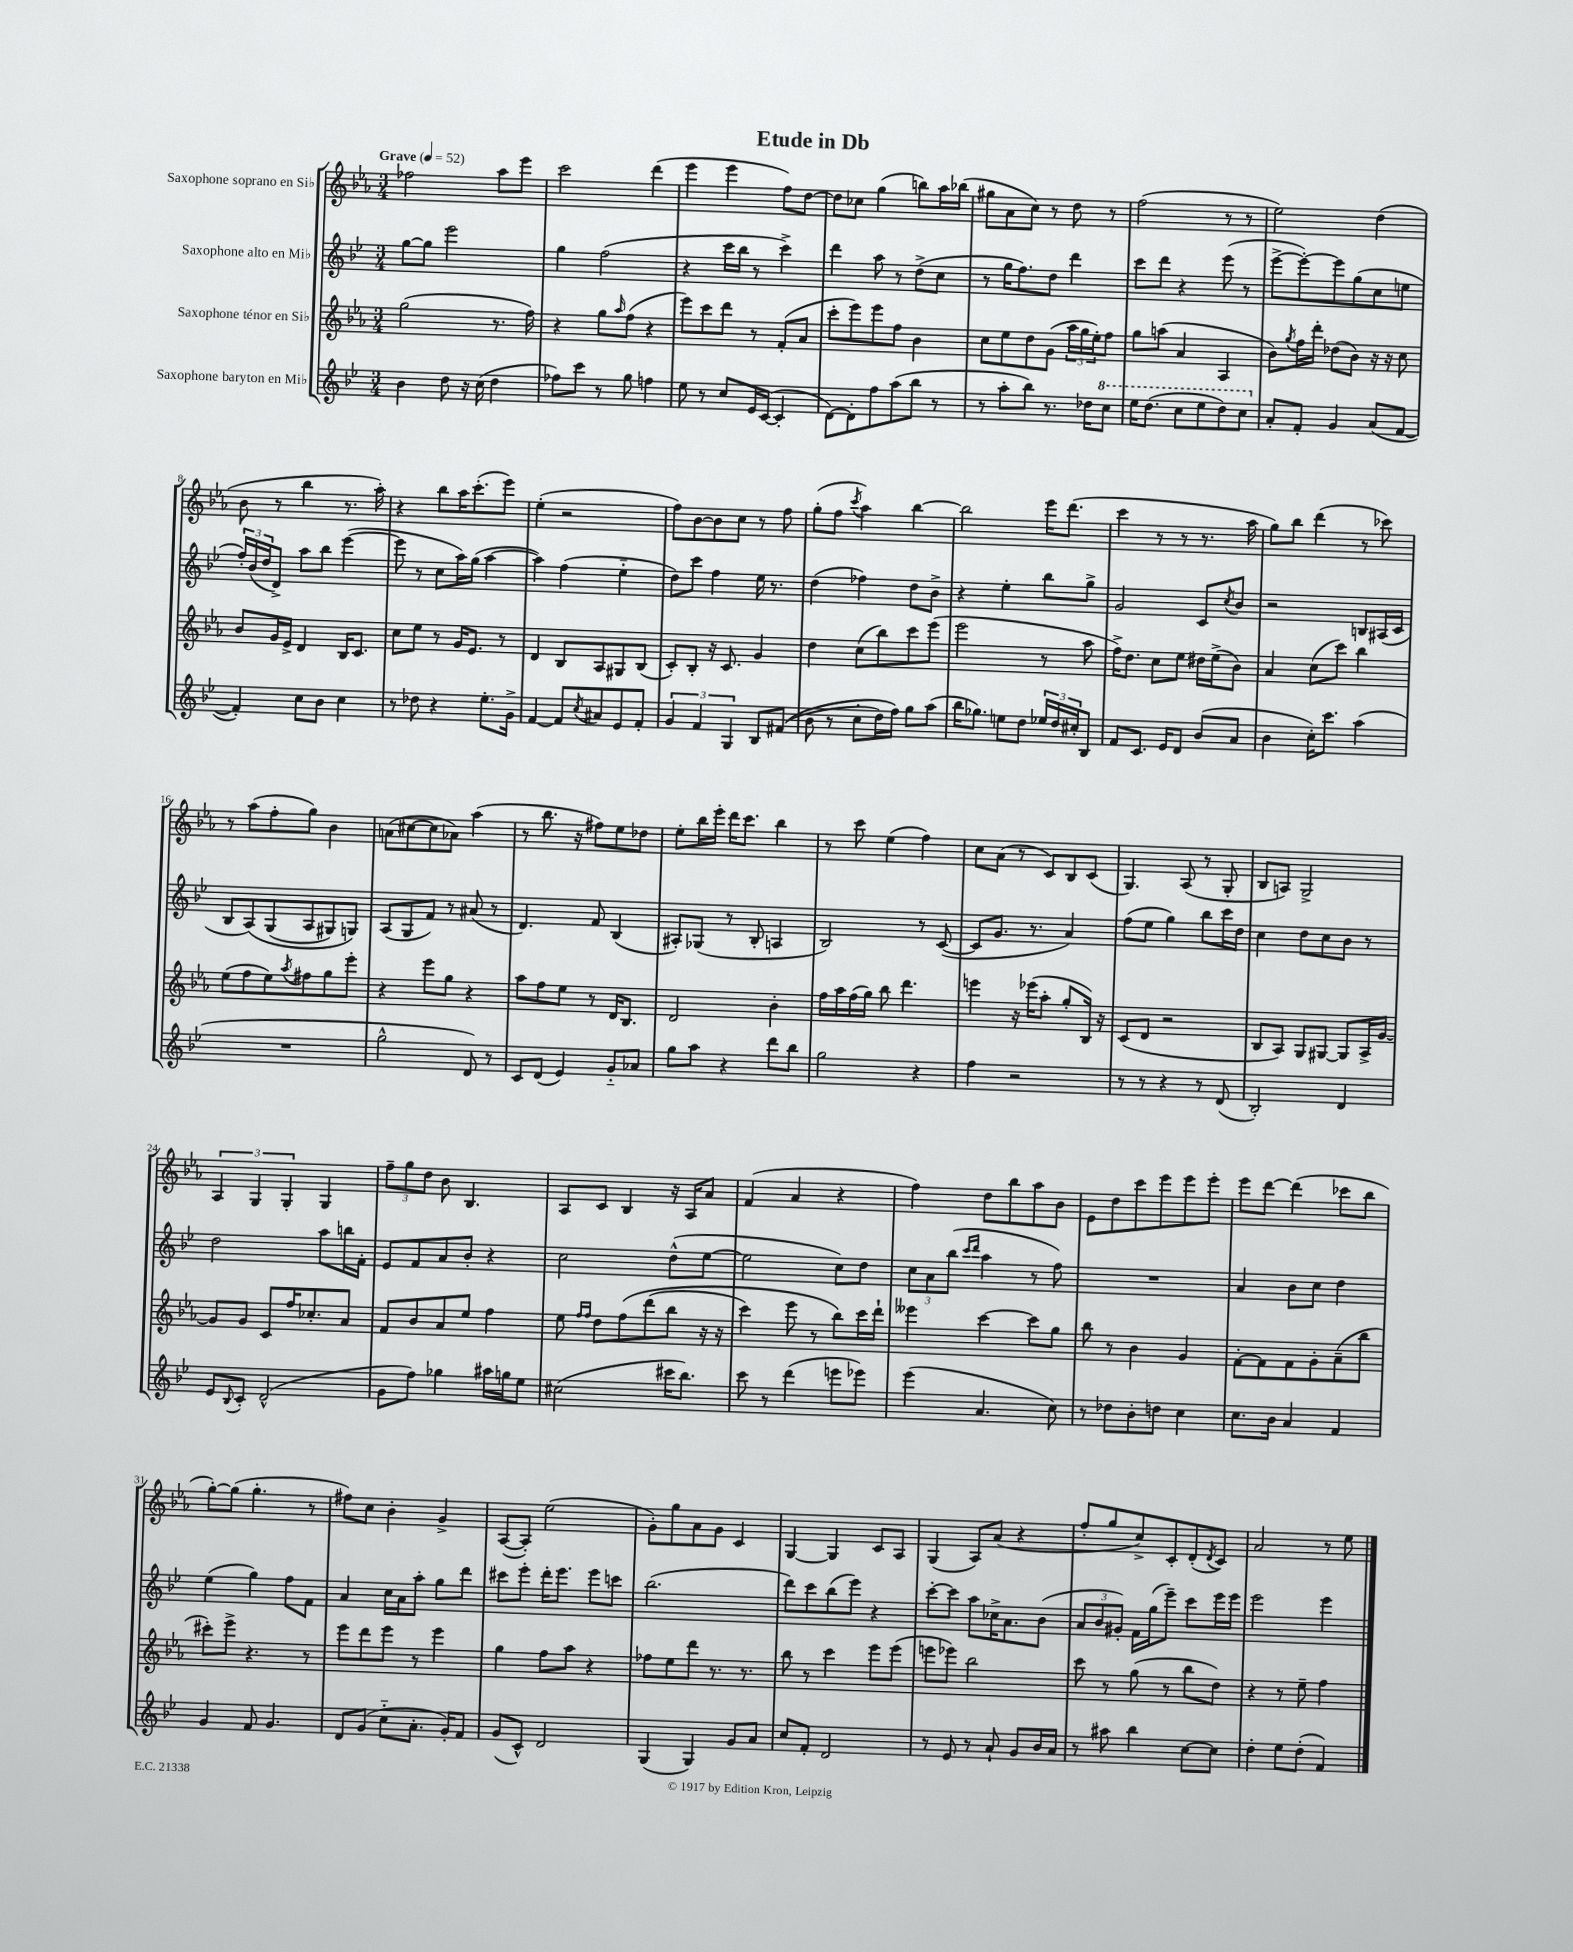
\header { title = "Etude in Db" }
<<
\new StaffGroup <<
\new Staff = "s0" \with { instrumentName = "Saxophone soprano en Sib" } {
    \clef treble \key ees \major \numericTimeSignature \time 3/4 \tempo "Grave" 4 = 52
    fes''2 aes''8 ees'''8 |
    c'''2 d'''4( |
    ees'''4 ees'''4 f''8) d''8~ |
    d''8 ces''8 g''4( b''8) aes''16 bes''16( |
    gis''8 aes'8 c''8) r8 d''8 r8 |
    f''2( r8 r8 |
    ees''2) d''4( |
    bes'8 r8 bes''4 r8. aes''16-.) |
    r4 bes''8 aes''16 c'''8.-.( ees'''8) |
    ees''4-.( r2 |
    f''8) bes'8~ bes'8 c''8 r8 f''8 |
    g''8-.( f''8 \acciaccatura { c'''8 } aes''4) bes''4~ |
    bes''2 ees'''16 d'''8.( |
    c'''4 r8 r8 r8. aes''16 |
    g''8) bes''8 d'''4( r8 ces'''8) |
    r8 aes''8( f''8-. g''8) bes'4 |
    a'8( cis''8~ cis''8 aes'8) aes''4( |
    r8 bes''8. r16 fis''8) ees''8 des''8 |
    ees''8-. bes''16 ees'''16-. d'''16 c'''8. bes''4 |
    r8 c'''8 ees''4( f''4) |
    c''8 aes'8( r8 c'8) bes8 c'8( |
    g4.) aes8( r8 g8-. |
    bes8 a8) g2-> |
    \tuplet 3/2 { aes4 g4 g4-. } g4 |
    \tuplet 3/2 { f''8-- g''8 d''8 } bes'8 bes4. |
    aes8 c'8 bes4 r16 aes16 aes'8 |
    f'4( aes'4 r4 |
    f''4) d''8 bes''8 aes''8 bes'8 |
    ees'8 d''8 c'''8 ees'''8 ees'''8 ees'''8-. |
    ees'''8 d'''8~ d'''4( ces'''8 bes''8 |
    g''8~-.) g''8( g''4.-. r8 |
    fis''8) c''8 bes'4-. g'4-> |
    aes8~( aes8-.) ees''2( |
    g'8-.) g''8 aes'8 g'8 c'4 |
    g4~ g4 c'8 aes8 |
    g4( aes8) aes'8( r4 |
    f''8-. g''8 c''8->) c'8-. d'8-.( \acciaccatura { d'8 } c'8) |
    aes'2 r8 ees''8 \bar "|." |
}
\new Staff = "s1" \with { instrumentName = "Saxophone alto en Mib" } {
    \clef treble \key bes \major \numericTimeSignature \time 3/4
    g''8~ g''8 ees'''2 |
    g''4 f''2( |
    r4 c'''16 bes''16 r8 c'''4->) |
    d'''4 a''8 r8 d''8->( c''8 |
    r8 g''16 f''8.) d''8 d'''4 |
    c'''8 d'''8 r4 ees'''8( r8 |
    ees'''8~-> ees'''8~-.) ees'''8 g''8( c''8 e''8 |
    \tuplet 3/2 { f''16-.) bes'16( d''16 } d'8->) a''8 bes''8 ees'''4~( |
    ees'''8 r8 c''8 a''16) g''16( a''4~ |
    a''4) f''4( ees''4-_ |
    d''8) c'''8 f''4 ees''16 r8. |
    d''4( fes''4) d''8 bes'8-> |
    r4 ees''4-. bes''8 g''8-> |
    g'2 c'8 \acciaccatura { c''8 } bes'8 |
    r2 b8 ais16( c'16 |
    bes8 a8)\( g8( a8 gis8) g8\) |
    a8( g8 f'8) r8 ais'8( r8 |
    d'4.) f'8 bes4( |
    ais8-.) ges8( r8 bes8-. a4 |
    bes2) r8 c'8~( |
    c'8 g'8. r8. a'4) |
    f''8( ees''8 g''4) bes''8 c'''16 d''16 |
    c''4 d''8 c''8 bes'8 r8 |
    d''2 a''8 b''16 f'16-. |
    ees'8 f'8 a'8 bes'8-. r4 |
    c''2 d''8-^( ees''8~ |
    ees''2 c''8) d''8 |
    \tuplet 3/2 { c''8 a'8 bes''8( } \grace { c'''16 d'''16 } a''4 r8 f''8) |
    R2. |
    a'4 bes'8 c''8 d''4 |
    ees''4( g''4) f''8 f'8 |
    a'4 c''16 a'16 a''8-. g''8 d'''8 |
    cis'''8 ees'''8-. d'''16-. ees'''8. ees'''8 c'''8 |
    bes''2.( |
    d'''8) c'''8 bes''8( ees'''8) r4 |
    c'''8~-. c'''8 a''8 ces''16-> a'8. bes'8( |
    \tuplet 3/2 { a'8 bes'8 gis'8-.) } f'16 g''16( ees'''8--) c'''8 ees'''16 ees'''16 |
    ees'''2 ees'''4 \bar "|." |
}
\new Staff = "s2" \with { instrumentName = "Saxophone ténor en Sib" } {
    \clef treble \key ees \major \numericTimeSignature \time 3/4
    g''2( r8. f''16) |
    r4 g''8 \grace { aes''16 } f''8( r4 |
    ees'''8) c'''8 d'''8 r8 f'8-.( aes'8 |
    c'''8-. ees'''8) ees'''8 f''8 bes'4 |
    c''8 ees''8 d''8 g'8( \tuplet 3/2 { aes''16 g''16 ees''16-.) } f''8 |
    g''8 a''8( aes'4 aes4 |
    bes'8) \acciaccatura { g''8 } f''16 d'''16-. des''8( bes'8) r16 r16 c''8 |
    bes'8 g'16 ees'16-> d'4 bes16 c'8. |
    c''8 ees''8 r8 g'16 ees'8. r8 |
    d'4 bes8 aes8 gis8 bes8( |
    c'8-.) bes8-. r16 c'8. g'4 |
    d''4 c''8( bes''8) c'''8 ees'''8( |
    ees'''2 r8 aes''8 |
    f''16->) d''8. c''8 ees''8 dis''16 ees''16->( bes'8) |
    aes'4 c''8( c'''8) bes''4 |
    ees''8( f''8 ees''8) \acciaccatura { aes''8 } fis''8 g''8 ees'''8-. |
    r4 ees'''8 g''8 r4 |
    aes''8 f''8 ees''8 r8 d'16 bes8. |
    d'2 bes'4-. |
    f''16 aes''16 f''16( g''16) bes''8 d'''4. |
    e'''4 r16 ees'''16( aes''8-. g''8-. bes16) r16 |
    c'8( d'8 r2 |
    bes8 aes8) g8 gis8~ gis8 aes16-> g'16~ |
    g'8 g'8 c'8 f''16 ces''8.-. aes'8 |
    f'8 bes'8 aes'8 ees''8 f''4 |
    ees''8 \grace { f''16 f''16 } d''8 f''8\( d'''8( bes''8 r16 r16 |
    c'''4) ees'''8 r8 bes''8\) c'''16 d'''16-! |
    eeses'''4 c'''4~ c'''8 g''8 |
    bes''8 r8 bes'4 g'4 |
    f'8~-. f'8 f'8 g'8-. aes'8--( bes''8 |
    cis'''8-.) ees'''8-> r4. r8 |
    ees'''8 d'''8 ees'''8 r8 ees'''4 |
    g''4 f''8 aes''8 r4 |
    fes''8 ees''8 d'''8 r8. r8. |
    bes''8 r8 c'''4 ees'''8 ees'''8( |
    e'''8 ees'''8) bes''2 |
    c'''8 r8 g''8( r8 bes''8 d''8) |
    r4 r8 ees''8-- f''4 \bar "|." |
}
\new Staff = "s3" \with { instrumentName = "Saxophone baryton en Mib" } {
    \clef treble \key bes \major \numericTimeSignature \time 3/4
    bes'4 d''8 r16 c''16( d''4 |
    fes''8) c'''8 r8 g''8 f''4 |
    ees''8 r8 c''8 ees'16 c'16~( c'4-. |
    d'8~) d'8-. f''8 a''8( bes''8 r8 |
    r8 a''8-. bes''8) r8. des''16 \ottava #1 c'''8 |
    ees'''16 d'''8.( c'''8 ees'''8 d'''8) c'''8 \ottava #0 |
    a'8-. f'8-. g'4 a'8( f'8~ |
    f'4-.) c''8 bes'8 c''4 |
    r8 des''8 r4 ees''8.-. g'16-> |
    f'4~ f'8 \acciaccatura { c''8 } ais'8 ees'8 f'8-. |
    \tuplet 3/2 { g'4 f'4 g4 } bes8 fis'8(\( |
    bes'8 r8 c''8-_ d''16) f''16\) g''8 a''8( |
    bes''16 ges''8.) e''8 d''8 \tuplet 3/2 { ees''16 d''16 cis''16-. } bes8 |
    f'8 c'8. ees'16 d'8 bes'8( a'8 |
    bes'4 c''16-.) c'''8. a''4( |
    R2. |
    g''2-^ d'8) r8 |
    c'8 d'8( ees'4) g'8-_ aes'8 |
    g''8 a''8 r4 d'''8 bes''8 |
    g''2 r4 |
    f''4 r2 |
    r8 r8 r4 r8 d'8( |
    bes2-.) d'4 |
    ees'8 \appoggiatura { bes8 } c'8-. d'2-^( |
    g'8 f''8) ges''4 ais''16 g''16 ees''8 |
    cis''2( cis'''16 bes''8.) |
    c'''8 r8 d'''4( e'''8 ees'''8) |
    ees'''4( a'4. c''8) |
    r8 des''8 bes'8-. d''8 c''4 |
    c''8. bes'16 a'4 f'4 |
    g'4 f'8 g'4. |
    d'8 g'8( c''8-_ a'8.-. g'16-.) f'8 |
    g'8( c'8-^) d'2 |
    g4( g4) g'8 a'8 |
    c''8 f'8-. d'2 |
    r8 ees'8 r8 a'8-! g'8 bes'16 a'16 |
    r8 ais''8 bes''4 c''8~ c''8 |
    d''4-. ees''8 d''8-.( f'4) \bar "|." |
}
>>
>>
